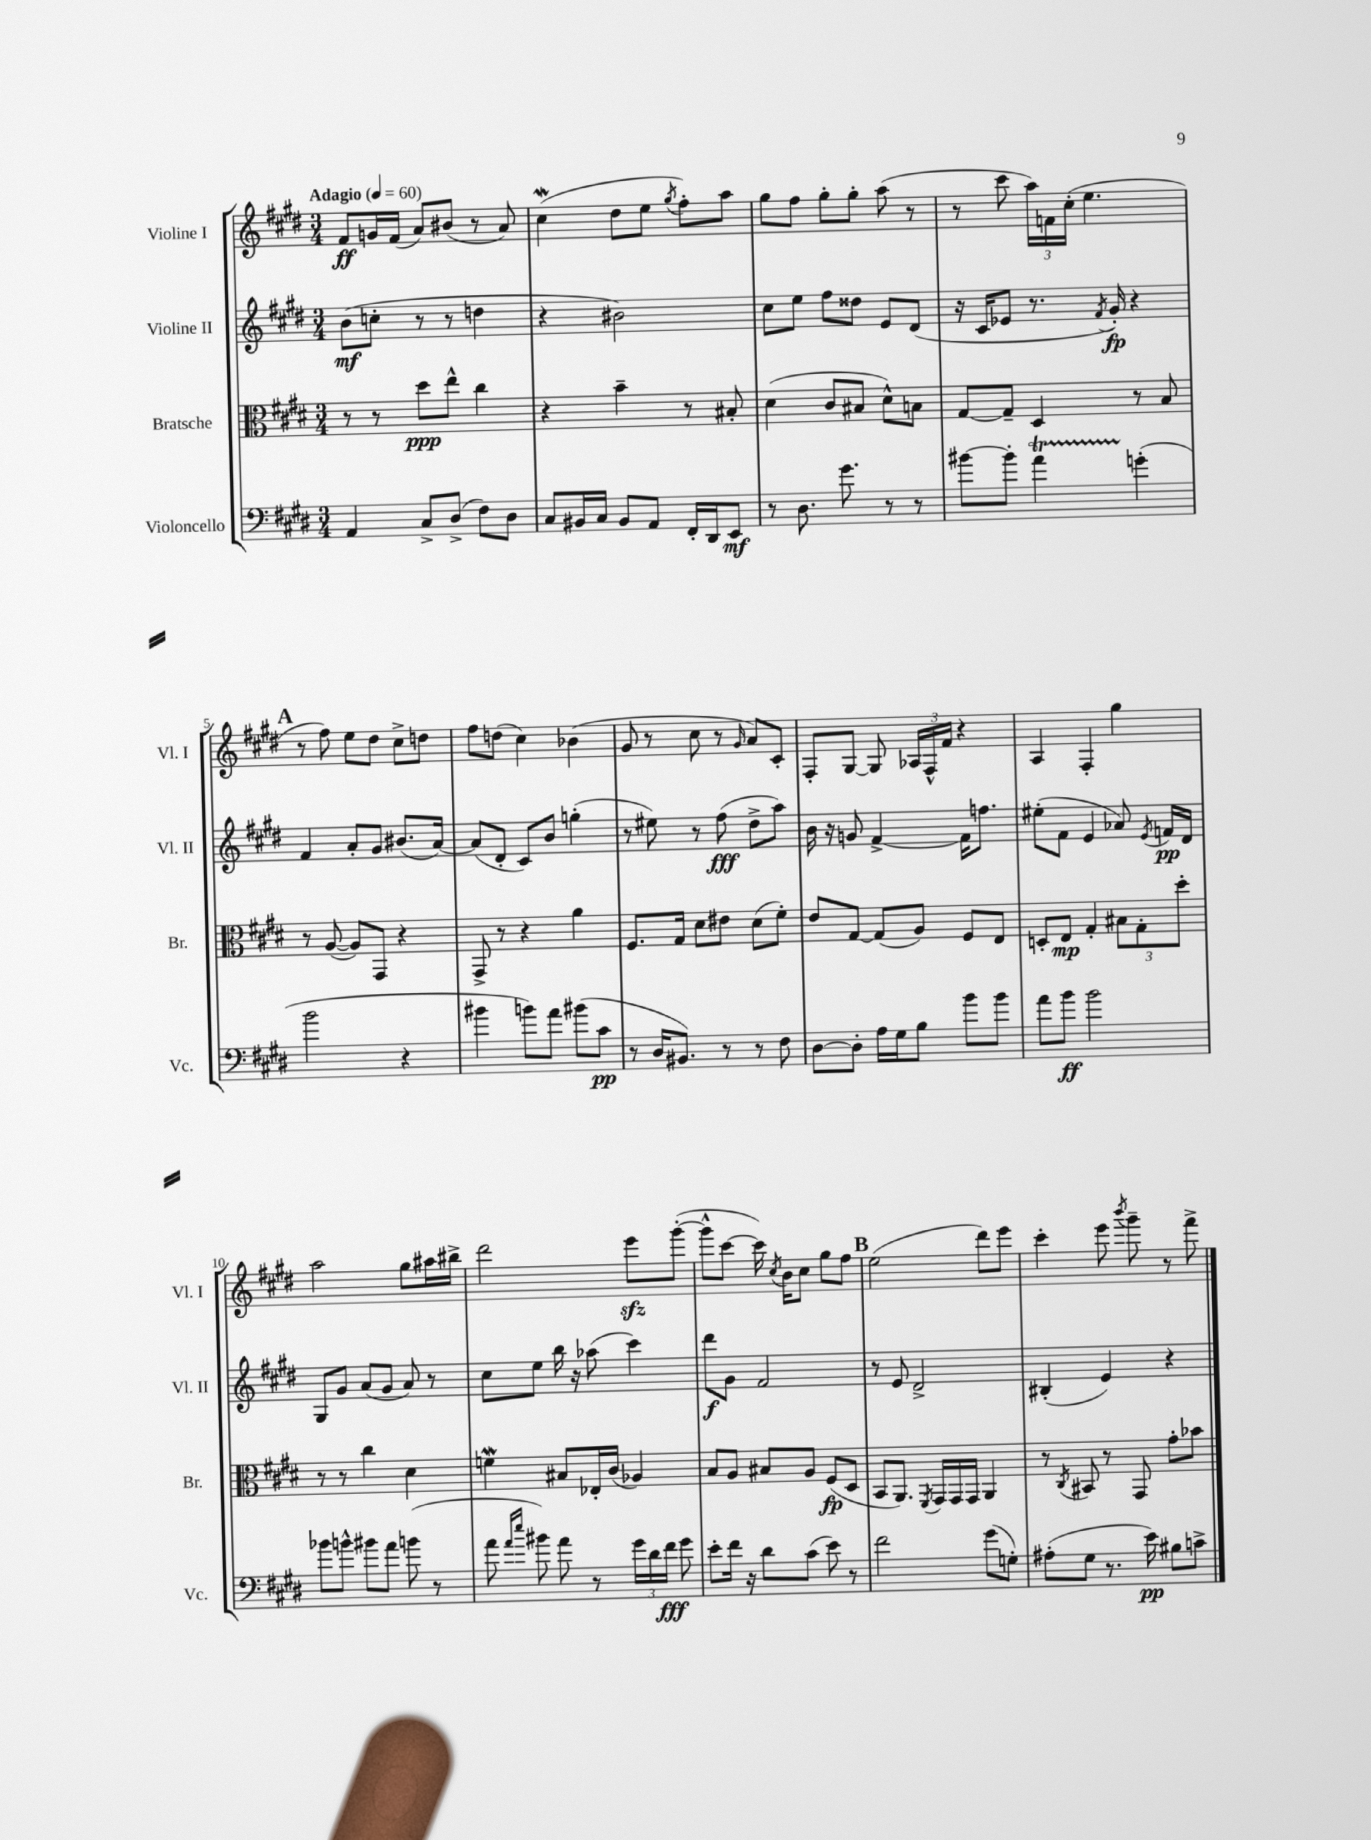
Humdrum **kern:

**kern	**dynam	**kern	**dynam	**kern	**dynam	**kern	**dynam
*part4	*part4	*part3	*part3	*part2	*part2	*part1	*part1
*staff4	*staff4	*staff3	*staff3	*staff2	*staff2	*staff1	*staff1
*I"Violoncello	*	*I"Bratsche	*	*I"Violine II	*	*I"Violine I	*
*I'Vc.	*	*I'Br.	*	*I'Vl. II	*	*I'Vl. I	*
*clefF4	*	*clefC3	*	*clefG2	*	*clefG2	*
*k[f#c#g#d#]	*	*k[f#c#g#d#]	*	*k[f#c#g#d#]	*	*k[f#c#g#d#]	*
*M3/4	*	*M3/4	*	*M3/4	*	*M3/4	*
*MM60	*	*MM60	*	*MM60	*	*MM60	*
=1	=1	=1	=1	=1	=1	=1	=1
!	!	!	!	!	!	!LO:TX:a:B:t=Adagio	!
4AA/	.	8r	.	(8b\L	mf	8f#/L	ff
.	.	8r	.	8ccn'\J	.	16gn/L	.
.	.	.	.	.	.	(16f#/JJ	.
8C#^/L	.	8dd#\L	ppp	8r	.	8a/L)	.
(8D#^/J	.	8ee^^\J	.	8r	.	(8b#X/J	.
8F#\L)	.	4cc#\	.	4ddn\	.	8r	.
8D#\J	.	.	.	.	.	8a/)	.
=2	=2	=2	=2	=2	=2	=2	=2
8C#/L	.	4r	.	4r	.	(4cc#W\	.
16BB#X/L	.	.	.	.	.	.	.
16C#/JJ	.	.	.	.	.	.	.
8BB#/L	.	4b~\	.	2b#X\)	.	8dd#\L	.
8AA/J	.	.	.	.	.	8ee\J	.
.	.	.	.	.	.	8qgg#/	.
16FF#'/LL	.	8r	.	.	.	8ff#'\L)	.
16DD#/J	.	.	.	.	.	.	.
8EE/J	mf	8B#X'/	.	.	.	8aa\J	.
=3	=3	=3	=3	=3	=3	=3	=3
8r	.	(4d#\	.	8cc#\L	.	8gg#\L	.
8.D#\	.	.	.	8ee\J	.	8ff#\J	.
.	.	8c#/L	.	8ff#\L	.	8gg#'\L	.
8.g#\	.	.	.	.	.	.	.
.	.	8B#X/J	.	8dd##X\J	.	8gg#'\J	.
8r	.	8d#^^\L)	.	8e/L	.	(8aa\	.
8r	.	8Bn\J	.	(8d#/J	.	8r	.
=4	=4	=4	=4	=4	=4	=4	=4
[8b#X\L	.	[8G#/L	.	16r	.	8r	.
.	.	.	.	16c#/KL	.	.	.
8b#'\J]	.	8G#~/J]	.	8e-X/J	.	8ccc#\	.
4aT\	.	4D#/	.	8.r	.	24aa\LL)	.
.	.	.	.	.	.	24fn\	.
.	.	.	.	.	.	(24cc#'\JJ	.
.	.	.	.	.	.	4.ee\	.
.	.	.	.	8qf#/	.	.	.
.	.	.	.	16g#'/)	fp	.	.
(4gn'\	.	8r	.	4r	.	.	.
.	.	8B/	.	.	.	.	.
!!LO:LB:g=z
!!LO:REH:place=s1:t=A
=5	=5	=5	=5	=5	=5	=5	=5
2b\	.	8r	.	4f#/	.	8r	.
.	.	([8A/	.	.	.	8ff#\)	.
.	.	8A/L])	.	8a'/L	.	8ee\L	.
.	.	8GG#/J	.	8g#/J	.	8dd#\J	.
4r	.	4r	.	(8.b#X/L	.	8cc#^\L	.
.	.	.	.	.	.	8ddn\J	.
.	.	.	.	[16a/Jk)	.	.	.
=6	=6	=6	=6	=6	=6	=6	=6
4b#X\	.	8GG#^/	.	(8a/L]	.	8ff#\L	.
.	.	8r	.	8d#'/J	.	(8ddn\J	.
8bn\L)	.	4r	.	8c#/L)	.	4cc#\)	.
8a\J	.	.	.	8b/J	.	.	.
(8b#X\L	.	4a\	.	(4ggn'\	.	(4b-X\	.
8c#\J	pp	.	.	.	.	.	.
=7	=7	=7	=7	=7	=7	=7	=7
8r	.	8.F#/L	.	8r	.	8g#/	.
16D#/KL	.	.	.	8ee#X\)	.	8r	.
8.BB#X/J)	.	16G#/Jk	.	.	.	.	.
.	.	8d#\L	.	8r	.	8cc#\	.
8r	.	8e#X\J	.	(8ff#\	fff	8r	.
.	.	.	.	.	.	16qqg#/	.
8r	.	(8d#\L	.	8dd#^\L	.	8a/L)	.
8F#\	.	8f#'\J)	.	8aa\J)	.	8c#'/J	.
=8	=8	=8	=8	=8	=8	=8	=8
[8D#\L	.	8e/L	.	16b\	.	8F#'/L	.
.	.	.	.	16r	.	.	.
8D#'\J]	.	[8G#/J	.	8gn/	.	[8G#/J	.
16A\LL	.	(8G#/L]	.	[4f#^/	.	8G#/]	.
16G#\J	.	.	.	.	.	.	.
8B\J	.	8A/J)	.	.	.	24A-X/LL	.
.	.	.	.	.	.	24F#^^/	.
.	.	.	.	.	.	24f#/JJ	.
8b\L	.	8F#/L	.	16f#\KL]	.	4r	.
.	.	.	.	8.ffn\J	.	.	.
8b\J	.	8E/J	.	.	.	.	.
=9	=9	=9	=9	=9	=9	=9	=9
8a\L	.	8Dn'/L	.	(8ee#X'\L	.	4A/	.
8b\J	ff	8E/J	mp	8f#\J	.	.	.
2b\	.	4G#'/	.	4e/	.	4F#'/	.
.	.	12B#X\L	.	8a-X/)	.	4gg#\	.
.	.	12G#'\	.	.	.	.	.
.	.	.	.	8qe/	.	.	.
.	.	.	.	16fn/LL	pp	.	.
.	.	12dd#'\J	.	.	.	.	.
.	.	.	.	16d#/JJ	.	.	.
!!LO:LB:g=z
=10	=10	=10	=10	=10	=10	=10	=10
8b-X\L	.	8r	.	8G#/L	.	2aa\	.
8bn^^\J	.	8r	.	8g#/J	.	.	.
8b#X\L	.	4cc#\	.	(8a/L	.	.	.
8a\J	.	.	.	8g#/J	.	.	.
(8bn\	.	4d#\	.	8a/)	.	8gg#\L	.
8r	.	.	.	8r	.	16aa#X\L	.
.	.	.	.	.	.	16bb#X^\JJ	.
=11	=11	=11	=11	=11	=11	=11	=11
8a\	.	4fnw\	.	8cc#\L	.	2ddd#\	.
16qqa/LL	.	.	.	.	.	.	.
16qqee/JJ	.	.	.	.	.	.	.
8b#X\)	.	.	.	8ee\J	.	.	.
8a\	.	8B#X/L	.	16bb\	.	.	.
.	.	.	.	16r	.	.	.
8r	.	16E-X'/L	.	(8aa-X\	.	.	.
.	.	(16c#/JJ	.	.	.	.	.
24g#\LL	.	4A-X/)	.	4ccc#\)	.	8eeezz\L	.
24d#\	.	.	.	.	.	.	.
24f#\JJ	fff	.	.	.	.	.	.
8g#\	.	.	.	.	.	([8ggg#'\J	.
=12	=12	=12	=12	=12	=12	=12	=12
8e'\L	.	8B/L	.	8ddd#\L	f	8ggg#^^\L]	.
16f#\Jk	.	8A/J	.	8g#\J	.	[8ccc#\J	.
16r	.	.	.	.	.	.	.
8d#\L	.	8B#X/L	.	2f#/	.	16ccc#\])	.
.	.	.	.	.	.	8qcc#/	.
.	.	.	.	.	.	16b\KL	.
(8c#\J	.	8A/J	.	.	.	8cc#\J	.
8e\)	.	(8F#/L	fp	.	.	8gg#\L	.
8r	.	8D#/J	.	.	.	8ff#\J	.
!!LO:REH:place=s1:t=B
=13	=13	=13	=13	=13	=13	=13	=13
2f#\	.	8BB/L	.	8r	.	(2ee\	.
.	.	8.AA/J)	.	8e/	.	.	.
.	.	.	.	2d#^/	.	.	.
.	.	8qFF#/	.	.	.	.	.
.	.	16GG#/LL	.	.	.	.	.
.	.	16GG#/	.	.	.	.	.
.	.	16GG#/JJ	.	.	.	.	.
(8g#\L	.	4AA/	.	.	.	8ddd#\L)	.
8Gn'\J)	.	.	.	.	.	8eee\J	.
=14	=14	=14	=14	=14	=14	=14	=14
(8A#X'\L	.	8r	.	(4B#X'/	.	4ccc#'\	.
.	.	8qC#/	.	.	.	.	.
8G#\J	.	8BB#X/	.	.	.	.	.
8.r	.	8r	.	4e/)	.	8eee\	.
.	.	.	.	.	.	8qbbb/	.
.	.	8GG#/	.	.	.	8ggg#~\	.
16e\)	pp	.	.	.	.	.	.
8B#X\L	.	8g#'\L	.	4r	.	8r	.
8cn^\J	.	8b-X\J	.	.	.	8fff#^\	.
==	==	==	==	==	==	==	==
*-	*-	*-	*-	*-	*-	*-	*-
